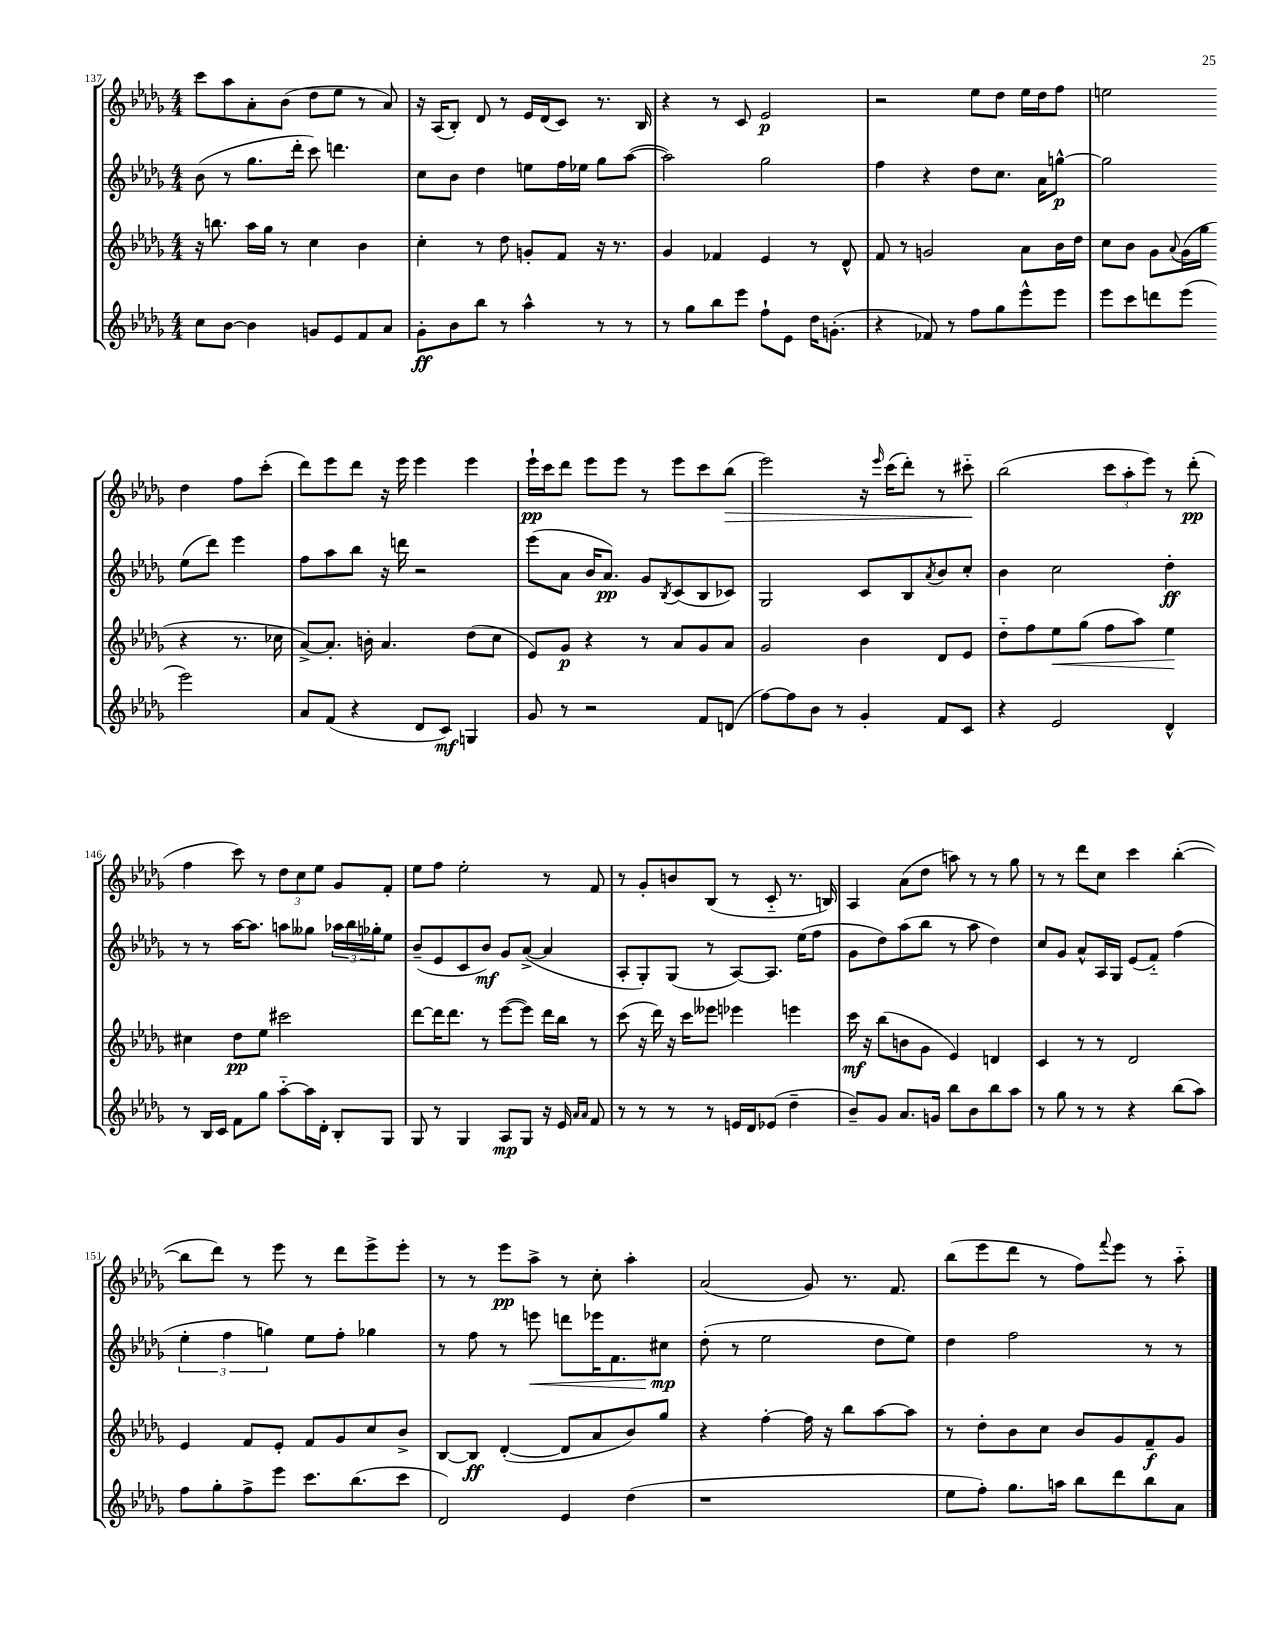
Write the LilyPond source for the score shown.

<<
\new StaffGroup <<
\new Staff = "s0" {
    \clef treble \key des \major \numericTimeSignature \time 4/4
    c'''8 aes''8 aes'8-. bes'8( des''8 ees''8 r8 aes'8) |
    r16 aes16( bes8-.) des'8 r8 ees'16 des'16( c'8) r8. bes16 |
    r4 r8 c'8 ees'2\p |
    r2 ees''8 des''8 ees''16 des''16 f''8 |
    e''2 des''4 f''8 c'''8-.( |
    des'''8) ees'''8 des'''8 r16 ees'''16 ees'''4 ees'''4 |
    ees'''16-!\pp c'''16 des'''8 ees'''8 ees'''8 r8 ees'''8 c'''8 bes''8\>( |
    ees'''2) r16 \grace { ees'''16 } c'''16( des'''8-.) r8 cis'''8-_\! |
    bes''2( \tuplet 3/2 { c'''8 aes''8-. ees'''8) } r8 des'''8-.\pp( |
    f''4 c'''8) r8 \tuplet 3/2 { des''8 c''8 ees''8 } ges'8 f'8-. |
    ees''8 f''8 ees''2-. r8 f'8 |
    r8 ges'8-. b'8 bes8( r8 c'8-_ r8. b16) |
    aes4 aes'8( des''8 a''8) r8 r8 ges''8 |
    r8 r8 des'''8 c''8 c'''4 bes''4~-.( |
    bes''8 des'''8) r8 ees'''8 r8 des'''8 ees'''8-> ees'''8-. |
    r8 r8 ees'''8\pp aes''8-> r8 c''8-. aes''4-. |
    aes'2( ges'8) r8. f'8. |
    bes''8( ees'''8 des'''8 r8 f''8) \appoggiatura { f'''8 } ees'''8 r8 aes''8-_ \bar "|." |
}
\new Staff = "s1" {
    \clef treble \key des \major \numericTimeSignature \time 4/4
    bes'8( r8 ges''8. des'''16-. c'''8) d'''4. |
    c''8 bes'8 des''4 e''8 f''16 ees''16 ges''8 aes''8~( |
    aes''2) ges''2 |
    f''4 r4 des''8 c''8. aes'16 g''8~-^\p |
    g''2 ees''8( des'''8) ees'''4 |
    f''8 aes''8 bes''8 r16 d'''16 r2 |
    ees'''8( aes'8 bes'16 aes'8.\pp) ges'8 \acciaccatura { bes8 } c'8( bes8 ces'8) |
    ges2 c'8 bes8 \acciaccatura { aes'8 } bes'8 c''8-. |
    bes'4 c''2 des''4-.\ff |
    r8 r8 aes''16~ aes''8. a''8 geses''8 \tuplet 3/2 { aes''16 bes''16 ges''16-. } ees''8 |
    bes'8--( ees'8 c'8 bes'8\mf) ges'8 aes'8~->( aes'4 |
    aes8-. ges8-.) ges8( r8 aes8~) aes8. ees''16( f''8 |
    ges'8 des''8) aes''8( bes''8 r8 aes''8 des''4) |
    c''8 ges'8 aes'8-^ aes16 ges16 ees'8( f'8-_) f''4( |
    \tuplet 3/2 { ees''4-. f''4 g''4) } ees''8 f''8-. ges''4 |
    r8 f''8 r8 e'''8\< d'''8 ees'''16 f'8. cis''8\mp\! |
    des''8-.( r8 ees''2 des''8 ees''8) |
    des''4 f''2 r8 r8 \bar "|." |
}
\new Staff = "s2" {
    \clef treble \key des \major \numericTimeSignature \time 4/4
    r16 b''8. aes''16 ges''16 r8 c''4 bes'4 |
    c''4-. r8 des''8 g'8-. f'8 r16 r8. |
    ges'4 fes'4 ees'4 r8 des'8-^ |
    f'8 r8 g'2 aes'8 bes'16 des''16 |
    c''8 bes'8 ges'8 \appoggiatura { aes'8 } ges'16( ges''16 r4 r8. ces''16 |
    aes'8~->) aes'8.-. b'16-. aes'4. des''8( c''8 |
    ees'8) ges'8\p r4 r8 aes'8 ges'8 aes'8 |
    ges'2 bes'4 des'8 ees'8 |
    des''8-_ f''8 ees''8\< ges''8( f''8 aes''8) ees''4\! |
    cis''4 des''8\pp ees''8 cis'''2 |
    des'''8~ des'''16 des'''8. r8 ees'''8~( ees'''8) des'''16 bes''16 r8 |
    c'''8( r16 des'''16) r16 c'''16 eeses'''8 ees'''4 e'''4 |
    c'''16\mf r16 bes''8( b'8 ges'8 ees'4) d'4 |
    c'4 r8 r8 des'2 |
    ees'4 f'8 ees'8-. f'8 ges'8 c''8 bes'8-> |
    bes8~ bes8\ff des'4~-.( des'8 aes'8 bes'8) ges''8 |
    r4 f''4~-. f''16 r16 bes''8 aes''8~ aes''8 |
    r8 des''8-. bes'8 c''8 bes'8 ges'8 f'8--\f ges'8 \bar "|." |
}
\new Staff = "s3" {
    \clef treble \key des \major \numericTimeSignature \time 4/4
    c''8 bes'8~ bes'4 g'8 ees'8 f'8 aes'8 |
    ges'8-.\ff bes'8 bes''8 r8 aes''4-^ r8 r8 |
    r8 ges''8 bes''8 ees'''8 f''8-! ees'8 des''16 g'8.-.( |
    r4 fes'8) r8 f''8 ges''8 ees'''8-^ ees'''8 |
    ees'''8 c'''8 d'''8 ees'''8( ees'''2) |
    aes'8 f'8( r4 des'8 c'8\mf) g4 |
    ges'8 r8 r2 f'8 d'8( |
    f''8~) f''8 bes'8 r8 ges'4-. f'8 c'8 |
    r4 ees'2 des'4-^ |
    r8 bes16 c'16 f'8 ges''8 aes''8~-_ aes''16 des'16-. bes8-. ges8 |
    ges8 r8 ges4 aes8\mp ges8 r16 ees'16 \grace { aes'16 aes'16 } f'8 |
    r8 r8 r8 r8 e'16 des'16 ees'8( des''4-- |
    bes'8--) ges'8 aes'8. g'16 bes''8 bes'8 bes''8 aes''8 |
    r8 ges''8 r8 r8 r4 bes''8( aes''8) |
    f''8 ges''8-. f''8-> ees'''8 c'''8. bes''8.( c'''8 |
    des'2) ees'4 des''4( |
    r1 |
    ees''8 f''8-.) ges''8. a''16 bes''8 des'''8 bes''8 aes'8 \bar "|." |
}
>>
>>
\layout { \context { \Score currentBarNumber = #137 } }
